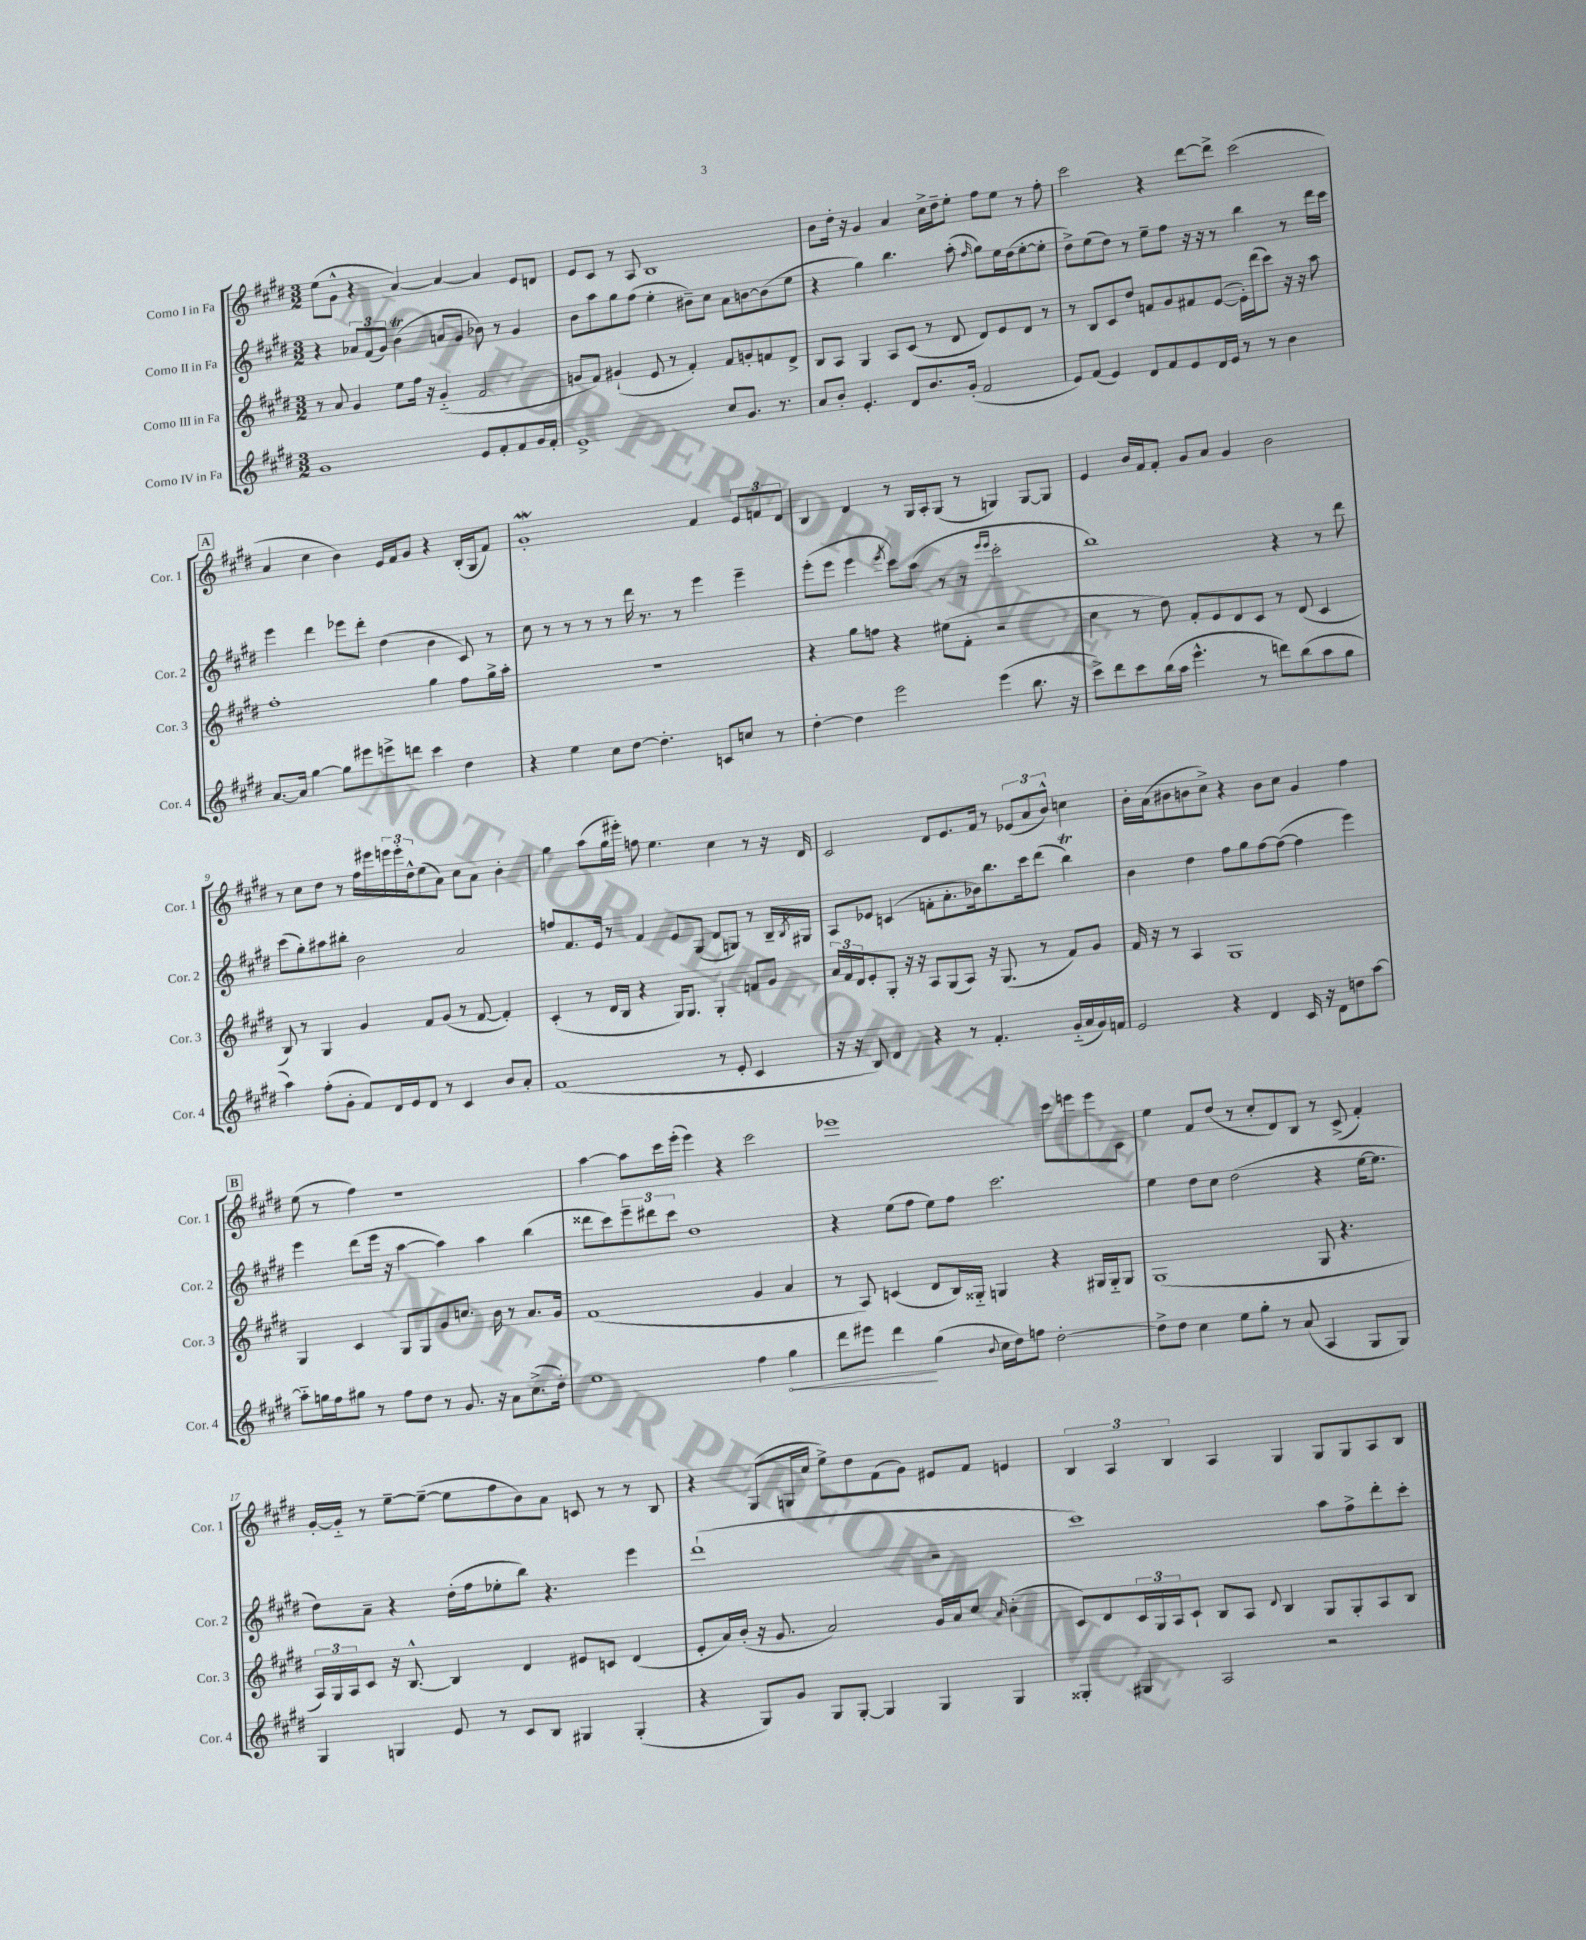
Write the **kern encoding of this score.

**kern	**kern	**kern	**kern
*staff4	*staff3	*staff2	*staff1
*clefG2	*clefG2	*clefG2	*clefG2
*k[f#c#g#d#]	*k[f#c#g#d#]	*k[f#c#g#d#]	*k[f#c#g#d#]
*M3/2	*M3/2	*M3/2	*M3/2
1g#	8r	4r	(8ee\L
.	8a/	.	8g#^^\J
.	4g#/	12a-/L	4r
.	.	(12f#/	.
.	.	12g#/J)	.
.	8ee\L	(4b\	[4a/)
.	16ff#\Jk	.	.
.	16r	.	.
.	(4g#'~/	8a/L	4a/_
.	.	8g#/J	.
8e/L	2f#/	8b-\)	4a/]
8f#'/	.	8r	.
8f#/	.	4g#/	8e/L
16g#/L	.	.	8d/J
16f#'/JJ	.	.	.
=	=	=	=
1e^	8g/L	8b\L	8e/L
.	8f#/J)	8aa\	8c#/J
.	(4g#`/	8gg#\	8r
.	.	(8ff#\J	8A/
.	8e/	4ee'\	1B
.	8r	.	.
.	4f#'/)	8b#~\L)	.
.	.	8cc#\J	.
8cc#/L	8f#/L	8a\L	.
8.g#/J	8g'/	[8b\	.
.	8f/	(8b\]	.
8.r	.	.	.
.	8d#^/J	8ee\J	.
=	=	=	=
8a/L	8B/L	4r	8b\L
8b'/J	8A/J	.	16dd#'\Jk
.	.	.	16r
4.e'/	4G#/	4gg#\)	4g#/
.	8A/L	4.bb\	4a/
8d#/L	(8c#/J	.	.
8.b/	8r	.	16cc#^\LL
.	.	.	16dd#~\J
.	8d#/	(8aa'\	8ee'\J
(16g#'/Jk	.	.	.
.	.	16qqff#/	.
2f#/	8d#/L)	8gg#\L)	8ff#\L
.	8e/	16ee\L	8ee\J
.	.	(16dd#\J	.
.	8d#/J	[8ee'\	8r
.	8r	8ee'\]J	8ff#'\
=	=	=	=
8e/L)	8r	8dd#^\L)	2ccc#\
(8f#/J	8B/L	(8ee\	.
4e/)	8c#/	8dd#\J)	.
.	8dd#/J	8r	.
8d#/L	8f/L	8ee~\L	4r
8f#/	8g#/	8ff#\J	.
8e/	8f#/	16r	[8ddd#\L
.	.	16r	.
16d#/L	([8e/J	8r	8ddd#^\]J
16e/JJ	.	.	.
8r	16e'\]LL)	4bb\	(2ccc#\
.	(16ddd#\J	.	.
8r	8ccc#\J)	.	.
4b\	16r	8r	.
.	16r	.	.
.	8aa\	16ddd#\LL	.
.	.	16ccc#\JJ	.
=	=	=	=
[8.a/L	1ff#'	4eee\	4a/
16a/]Jk	.	.	.
[4gg#\	.	4ddd#\	4cc#\
8gg#\]L	.	8eee-\L	4b\)
8eee#\	.	8ddd#'\J	.
8eee^\	.	(4dd#\	16e/LL
.	.	.	16f#/J
8ddd\J	.	.	8g#/J
4ccc#\	4gg#\	4b\	4r
4dd#\	8ff#\L	8c#/)	(16B'/LL
.	.	.	16G#/J
.	16gg#^\L	8r	8f#/J)
.	16aa'\JJ	.	.
=	=	=	=
4r	1.r	8cc#\	1g#'
.	.	8r	.
4ee\	.	8r	.
.	.	8r	.
8cc#\L	.	8r	.
[8dd#\J	.	16ddd#\	.
.	.	8.r	.
4.dd#'\]	.	.	.
.	.	8r	.
.	.	4eee\	4f#/
8c/L	.	.	.
8cc/J	.	4eee~\	12e/L
.	.	.	12f/
8r	.	.	.
.	.	.	12d#/J
=	=	=	=
[4dd#'\	4r	(8eee'\L	4B/
.	.	8eee\J	.
4dd#\]	8gg#\L	4eee\	4d#/
.	8ff\J	.	.
.	.	8qeee/	.
2eee\	4r	8ccc#\L)	8r
.	.	(8aa\J	16G#/LL
.	.	.	16A'/J
.	(8ee#\L	8r	(8G#/J
.	8f#'\J	8r	8r
.	.	16qqeee/LL	.
.	.	16qqeee/JJ	.
(4eee\	2r	2ccc#'\	4G/)
8.bb\	.	.	[8G/L
.	.	.	8G/]J
16r	.	.	.
=	=	=	=
8ccc#^\L)	4cc#\	1bb)	4e/
8ddd#\	.	.	.
8ccc#\	8r	.	16b/LL
.	.	.	16f#/J
(16bb\L	8dd#\)	.	8f#'/J
16aa\JJ	.	.	.
4.eee^^\	8f#'/L	.	8g#/L
.	8e/	.	8a/J
.	8d#/	.	4g#/
8r	8c#/J	.	.
8ddd\L)	8r	4r	2b\
(8bb\	(8d#/	.	.
8aa\	4c#/	8r	.
8gg#\J	.	8ddd#\	.
=	=	=	=
4aa\)	8B/)	(8ccc#\L	8r
.	8r	8gg#'\)	8cc#\L
(8ff#'\L	4G#/	8aa#\	8dd#\J
8g#'\J	.	8bb#'\J	8r
8f#/L)	4g#/	2b\	16ff#\LL
.	.	.	16eee#\
16d#/L	.	.	24eee\
.	.	.	24eee'\
16e/J	.	.	.
.	.	.	24dd#^^\J
8d#/J	8f#/L	.	(8ee\
8r	(8g#/J	.	8a\J)
4c#/	8r	2a/	8cc#\L
.	[8f#/	.	8a\J
8b/L	4f#'/])	.	4b'\
8a'/J	.	.	.
=	=	=	=
(1f#	(4c#'/	8ff/L	4gg#\
.	.	8.f#/	.
.	8r	.	(8aa\L
.	.	16e/Jk	.
.	16d#/LL	8r	16gg#\L
.	16B/JJ	.	16eee#'\JJ)
.	4r	4f#/	8ff\
.	.	.	4.ee\
.	16G#/LK)	8e/L	.
.	8.G#/J	.	.
.	.	(8G#/J	.
8r	4G#'/	8d#/L	4cc#\
8e'/	.	8G/J)	.
4c#/	8f/L	8r	8r
.	8g#/J	16B~/LL	16r
.	.	8qB/	.
.	.	16G#/JJ	16d#/
=	=	=	=
16r	24a/LL	8A/L	2c#/
.	24f#/	.	.
16r	.	.	.
.	24d#/J	.	.
8B/)	8e'/	8e-/J	.
4d#/	8G#'/J	(4c/	.
.	16r	.	.
.	16r	.	.
4r	8A/L	8f'\L	8d#/L
.	(8G#/	8.a'\	8.e/
8r	8A/J)	.	.
.	.	16b-\k)	16f#/Jk
4.f#'/	16r	8.bb\	8r
.	(8.G#/	.	.
.	.	.	(12e-/L
.	.	16ccc#\k	.
.	.	.	12a/
.	8r	(8ddd#\J	.
.	.	.	12b^^/J)
(16g#'~/LL	8f#/L)	4bb\)	4cc\
16a/	.	.	.
16g#/)	8g#/J	.	.
16f/JJ	.	.	.
=	=	=	=
2e/	16f#/	4b\	16b'\LL
.	16r	.	(16a\J
.	8r	.	8b#\
.	4A/	4dd#\	8b\
.	.	.	8cc#^\J)
4r	1G#	8ff#\L	4r
.	.	8gg#\	.
4d#/	.	[8ff#\	8b\L
.	.	(8ff#\_J	8cc#\J
16c#/	.	4ff#\]	4g#/
16r	.	.	.
8d#\L	.	.	.
8dd\	.	4eee\)	4ff#\
[8aa\J	.	.	.
=	=	=	=
8aa'~\]L	4G#/	4eee\	(8ee\
16gg\L	.	.	8r
16ff#\J	.	.	.
8gg#\J	4c#/	(8ddd#\L	4ff#\)
8r	.	16eee\Jk	.
.	.	16r	.
8ff#\L	8G#/L	[4aa\	1r
8dd#\J	8G#/	.	.
8r	8g#/	4aa\])	.
8.g#/	8.cc/J	.	.
.	.	4aa\	.
16r	16b\	.	.
8a\L	8r	.	.
(8.cc#^\	8.a/L	(4bb\	.
16dd#'\Jk)	16g#/Jk	.	.
=	=	=	=
1ee	(1f#	8ddd##\L	[4aa\
.	.	8ccc#\)	.
.	.	12eee~\	8aa\]L
.	.	12ddd#\	.
.	.	.	16ccc#\L
.	.	12ccc#\J	.
.	.	.	(16eee'\JJ
.	.	1dd#	4eee\)
.	.	.	4r
4ff#\	4g#/	.	2ccc#\
4gg#\	4a/	.	.
=	=	=	=
8ddd#\L	8r	4r	1eee-
8eee#\J	8A/)	.	.
4ddd#\	(4c/	(8ee\L	.
.	.	8ff#\J	.
(4gg#\	8d#/L	8ee\L)	.
.	16B/L)	8ff#\J	.
.	16G##'~/JJ	.	.
8qqb/	.	.	.
16cc#\LL	4G/	2.ccc#\	.
16dd#\J)	.	.	.
8ff\J	.	.	.
[2dd#'\	4r	.	8ccc#\L
.	.	.	8eee\
.	16G#/LL	.	8eee\
.	16G#'~/J	.	.
.	8G#/J	.	8c#\J
=	=	=	=
8dd#^\]L	(1G#	4ee\	4ee\
8dd#\J	.	.	.
4cc#\	.	8dd#\L	8f#/L
.	.	8cc#\J	(8dd#/J
8ee\L	.	(2dd#\	8r
8gg#'\J	.	.	8cc#'/L
8r	.	.	8d#/)
(8a/	.	.	8B/J
4A/	8G#/	4r	8r
.	4.r	.	(8c#^/
8G#/L	.	[16ee\LK	4f#'/)
.	.	8.ee\]J	.
8G#/J)	.	.	.
=	=	=	=
4G#/	24A/LL)	8dd#\L)	[16g#'/LL
.	24G#/	.	.
.	.	.	16g#'~/]JJ
.	24A/J	.	.
.	8c#/J	8a~\J	8r
4G/	16r	4r	[8ee~\L
.	[8.B^^/	.	.
.	.	.	(8ee~\_J
8e/	4B/]	(16dd#'\LL	8ee\]L
.	.	16ff#\J	.
8r	.	8ee-'\	8ff#\
8c#/L	4d#/	8bb\J)	8b\)
8B/J	.	4.r	8a\J
4G#/	8e#/L	.	8c/
.	8c/J	.	8r
(4G#'/	(4d#/	4eee\	8r
.	.	.	8B/
=	=	=	=
4r	8e'/L	(1ddd#`	4r
.	16a/L)	.	.
.	(16b'/JJ	.	.
8G#/L)	16r	.	(8G#/L
.	8.g#/	.	.
8g#/J	.	.	16G/L
.	.	.	16cc#/JJ
8G#/L	2a/)	.	8ee^\L)
[8G#'/J	.	.	8dd#\
4G#/]	.	.	(8f#\
.	.	.	8g#\J)
4G#/	16g#/LL	2r	8e#/L
.	16a/J	.	.
.	8cc#/J	.	8f#/J
.	16qqa/	.	.
4G#/	(4b'\	.	4e/
=	=	=	=
4G##'/	8c#/L)	1ccc#)	6B/
.	8d#/	.	.
.	.	.	6A/
4G#/	24c#/L	.	.
.	24G#/	.	.
.	24A/J	.	6B/
.	8c#`/J	.	.
2A/	8B/L	.	4A/
.	8A/J	.	.
.	8qqd#/	.	.
.	4B/	.	4G#/
2r	8G#/L	8aa\L	8G#/L
.	8G#'/	8ff#^\	8G#/
.	8A/	8ddd#'\	8A/
.	8B/J	8ccc#'\J	8B/J
==	==	==	==
*-	*-	*-	*-
